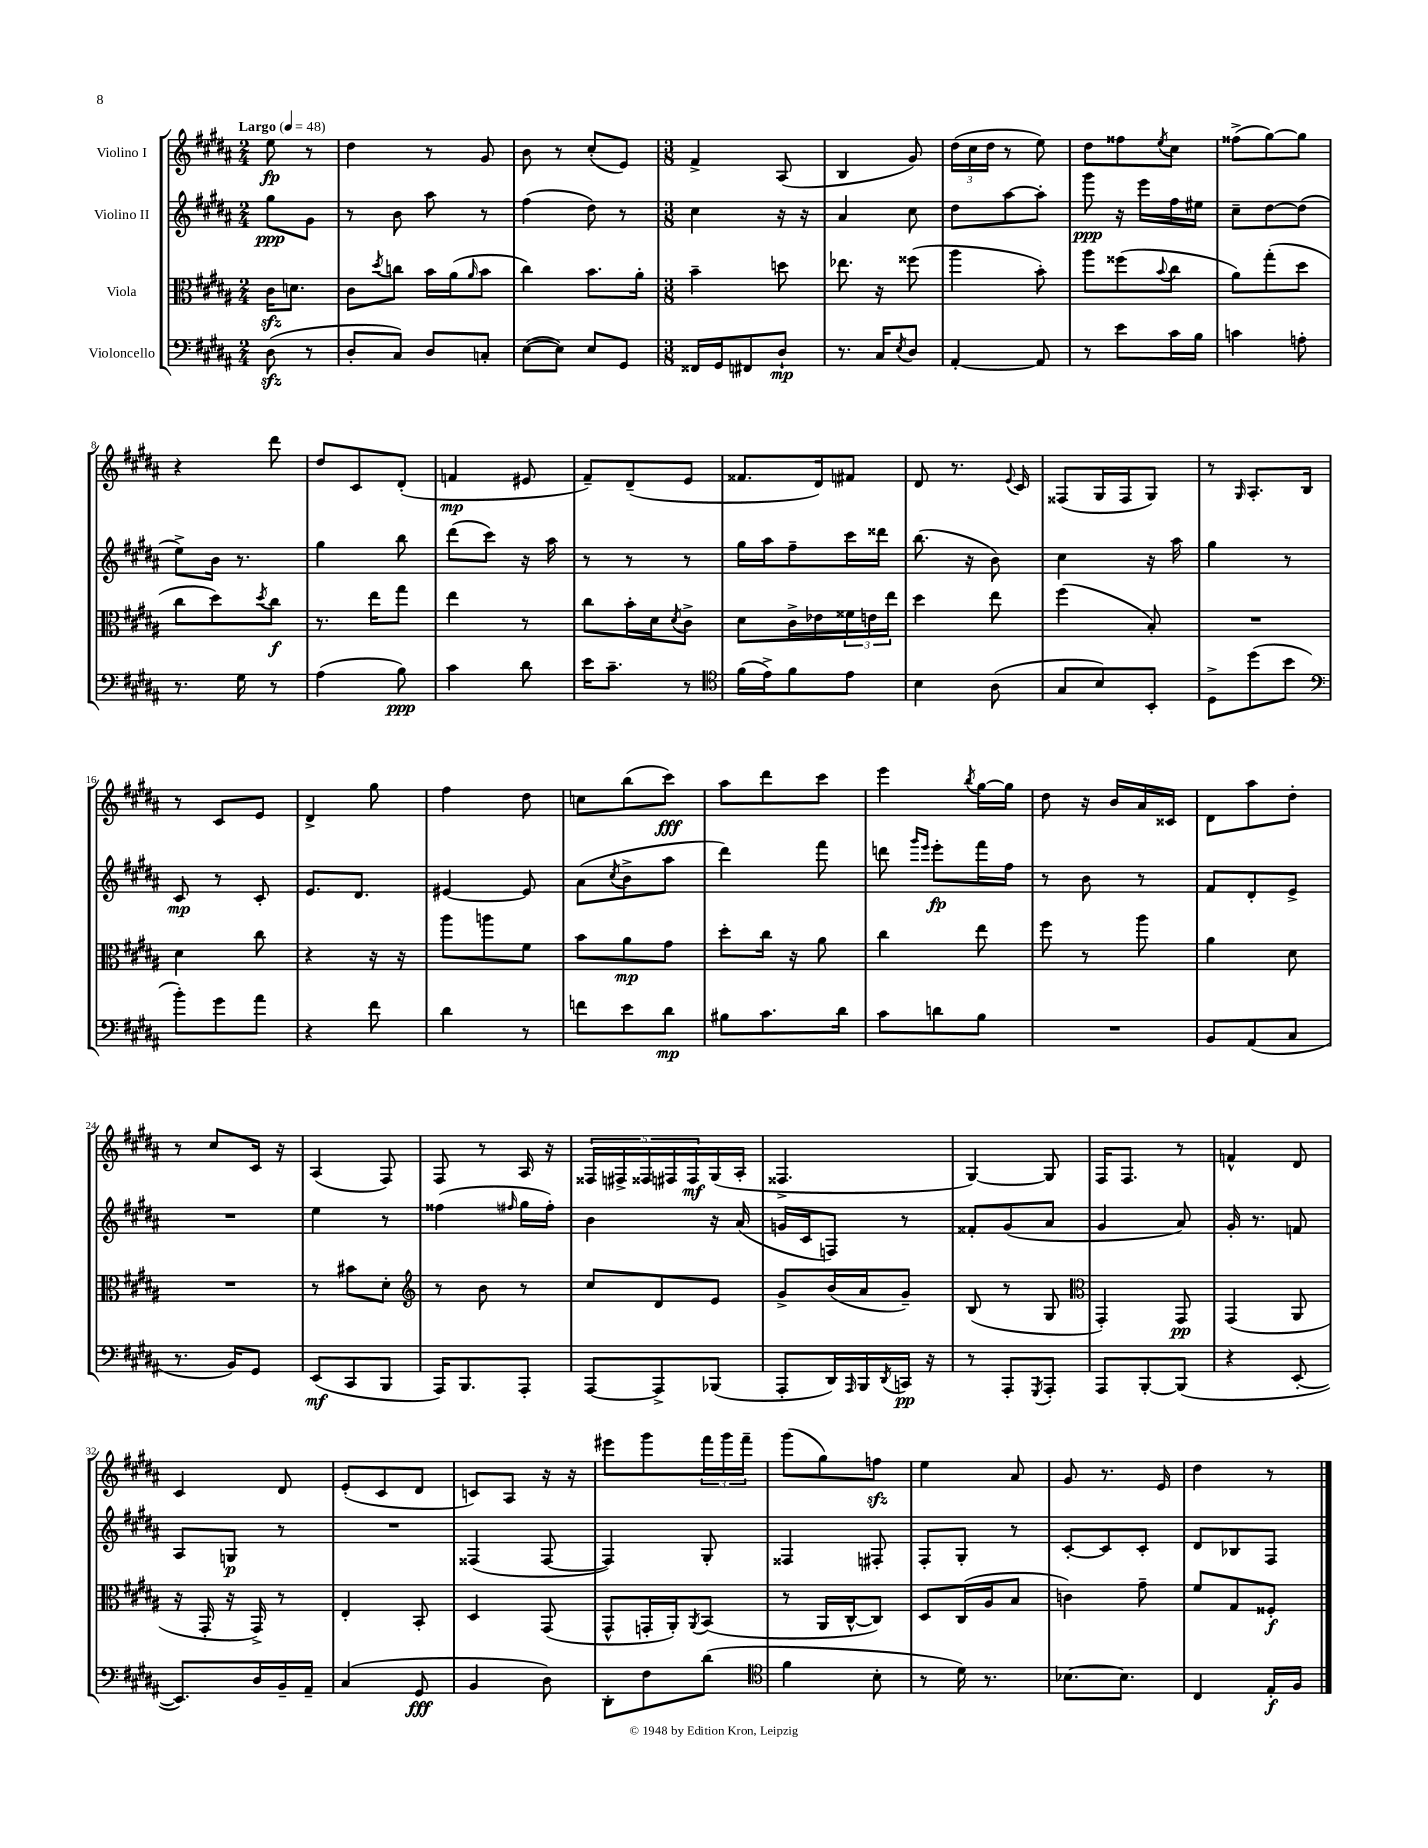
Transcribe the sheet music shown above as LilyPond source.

<<
\new StaffGroup <<
\new Staff = "s0" \with { instrumentName = "Violino I" } {
    \clef treble \key b \major \numericTimeSignature \time 2/4 \partial 4 \tempo "Largo" 4 = 48
    e''8\fp r8 |
    dis''4 r8 gis'8 |
    b'8 r8 cis''8-.( e'8) |
    \numericTimeSignature \time 3/8 fis'4-> ais8( |
    b4 gis'8) |
    \tuplet 3/2 { dis''16( cis''16 dis''16 } r8 e''8) |
    dis''8 fisis''8 \acciaccatura { e''8 } cis''8 |
    fisis''8->( gis''8~) gis''8 |
    r4 dis'''8 |
    dis''8 cis'8 dis'8-.( |
    f'4\mp eis'8 |
    fis'8--) dis'8--( e'8 |
    fisis'8. dis'16) fis'8 |
    dis'8 r8. \appoggiatura { e'8 } cis'16 |
    fisis8( gis16 fisis16 gis8) |
    r8 \grace { gis16 } ais8.-. b16 |
    r8 cis'8 e'8 |
    dis'4-> gis''8 |
    fis''4 dis''8 |
    c''8 b''8( cis'''8\fff) |
    ais''8 dis'''8 cis'''8 |
    e'''4 \acciaccatura { b''8 } gis''16~ gis''16 |
    dis''8 r16 b'16 ais'16 cisis'16 |
    dis'8 ais''8 dis''8-. |
    r8 cis''8 cis'16 r16 |
    ais4( fis8) |
    fis8 r8 ais16 r16 |
    \tuplet 5/4 { fisis16 fis16-> fisis16 fis16 fis16\mf } gis16( ais16-. |
    fisis4.-> |
    gis4~) gis8 |
    fis16 fis8. r8 |
    f'4-^ dis'8 |
    cis'4 dis'8 |
    e'8-.( cis'8 dis'8 |
    c'8) ais8 r16 r16 |
    eis'''8 gis'''8 \tuplet 3/2 { fis'''16 gis'''16 fis'''16-- } |
    gis'''8( gis''8) f''8\sfz |
    e''4 ais'8 |
    gis'8 r8. e'16 |
    dis''4 r8 \bar "|." |
}
\new Staff = "s1" \with { instrumentName = "Violino II" } {
    \clef treble \key b \major \numericTimeSignature \time 2/4 \partial 4
    gis''8\ppp gis'8 |
    r8 b'8 ais''8 r8 |
    fis''4( dis''8) r8 |
    \numericTimeSignature \time 3/8 cis''4 r16 r16 |
    ais'4 cis''8 |
    dis''8 ais''8~ ais''8-. |
    gis'''8\ppp r16 e'''16 fis''16 eis''16 |
    cis''8-- dis''8~ dis''8( |
    e''8->) b'16 r8. |
    gis''4 b''8 |
    dis'''8( cis'''8) r16 ais''16 |
    r8 r8 r8 |
    gis''16 ais''16 fis''8-- cis'''16 disis'''16 |
    b''8.( r16 b'8) |
    cis''4 r16 ais''16 |
    gis''4 r8 |
    cis'8\mp r8 cis'8-. |
    e'8. dis'8. |
    eis'4~ eis'8 |
    ais'8( \acciaccatura { cis''8 } b'8-> ais''8 |
    dis'''4) fis'''8 |
    d'''8 \grace { gis'''16 e'''16 } e'''8-.\fp fis'''16 fis''16 |
    r8 b'8 r8 |
    fis'8 dis'8-. e'8-> |
    R4. |
    e''4 r8 |
    fisis''4( \grace { fis''16 } gis''16 fis''16-.) |
    b'4 r16 ais'16( |
    g'16 cis'16 f8) r8 |
    fisis'8-. gis'8( ais'8 |
    gis'4 ais'8) |
    gis'16-. r8. f'8 |
    ais8 g8\p r8 |
    R4. |
    fisis4( fisis8~ |
    fisis4) gis8-. |
    fisis4 fis8-. |
    fis8-. gis8-. r8 |
    cis'8~-. cis'8 cis'8-. |
    dis'8 bes8 fis8 \bar "|." |
}
\new Staff = "s2" \with { instrumentName = "Viola" } {
    \clef alto \key b \major \numericTimeSignature \time 2/4 \partial 4
    cis'16\sfz d'8. |
    cis'8 \acciaccatura { dis''8 } c''8 b'16 ais'16( \grace { ais'16 } b'8 |
    cis''4) b'8. ais'16-. |
    \numericTimeSignature \time 3/8 b'4-- d''8 |
    ees''8. r16 fisis''8( |
    ais''4 b'8-.) |
    ais''8 fisis''8( \appoggiatura { b'8 } cis''8 |
    ais'8) gis''8-.( dis''8 |
    cis''8 dis''8) \acciaccatura { dis''8 } cis''8\f |
    r8. e''16 gis''8 |
    e''4 r8 |
    cis''8 b'16-. dis'16 \acciaccatura { dis'8 } cis'8-> |
    dis'8 cis'16-> ees'16 \tuplet 3/2 { fisis'16 e'16 e''16 } |
    dis''4 e''8 |
    fis''4( b8-.) |
    R4. |
    dis'4 cis''8 |
    r4 r16 r16 |
    ais''8 a''8 fis'8 |
    b'8 ais'8\mp gis'8 |
    dis''8-. cis''16 r16 ais'8 |
    cis''4 e''8 |
    fis''8 r8 ais''8 |
    ais'4 dis'8 |
    R4. |
    r8 bis'8 dis'8-. |
    \clef treble r8 b'8 r8 |
    cis''8 dis'8 e'8 |
    gis'8-> b'16( ais'16 gis'8--) |
    b8( r8 gis8 |
    \clef alto gis,4-.) gis,8\pp |
    gis,4( ais,8 |
    r16 gis,16-. r16 gis,16->) r8 |
    e4-. b,8-. |
    dis4 gis,8( |
    gis,8-^ g,16-. ais,16-.) \acciaccatura { ais,8 } b,8( |
    r8 ais,16 cis16~-^ cis8) |
    dis8 cis16( ais16 b8 |
    c'4) gis'8-- |
    fis'8 gis8 fisis8-.\f \bar "|." |
}
\new Staff = "s3" \with { instrumentName = "Violoncello" } {
    \clef bass \key b \major \numericTimeSignature \time 2/4 \partial 4
    dis8\sfz( r8 |
    dis8-. cis8) dis8 c8-. |
    e8~( e8) e8 gis,8 |
    \numericTimeSignature \time 3/8 fisis,16 gis,16 fis,8 dis8-!\mp |
    r8. cis16 \acciaccatura { e8 } dis8 |
    ais,4~-. ais,8 |
    r8 e'8 cis'16 b16 |
    c'4 a8-. |
    r8. gis16 r8 |
    ais4( b8\ppp) |
    cis'4 dis'8 |
    e'16 cis'8.-- r8 |
    \clef tenor fis'16( e'16->) fis'8 e'8 |
    b4 ais8( |
    gis8 b8) b,8-. |
    dis8-> dis''8( b'8 |
    \clef bass b'8-.) gis'8 ais'8 |
    r4 fis'8 |
    dis'4 r8 |
    f'8 e'8 dis'8\mp |
    bis8 cis'8. dis'16 |
    cis'8 d'8 b8 |
    R4. |
    b,8 ais,8( cis8 |
    r8. b,16) gis,8 |
    e,8\mf( cis,8 b,,8 |
    ais,,16) b,,8. ais,,8-. |
    ais,,8~ ais,,8-> bes,,8( |
    ais,,8-. dis,16) \grace { ais,,16 } b,,16 \acciaccatura { dis,8 } c,16\pp r16 |
    r8 ais,,8-. \acciaccatura { gis,,8 } ais,,8-. |
    ais,,8 b,,8~-. b,,8( |
    r4 e,8~-. |
    e,8.) dis16 b,16-- ais,16-- |
    cis4( gis,8\fff |
    b,4 dis8) |
    dis,8-. fis8 dis'8( |
    \clef tenor fis'4 b8-. |
    r8 dis'16) r8. |
    bes8.~ bes8. |
    cis4 e16-.\f fis16 \bar "|." |
}
>>
>>
